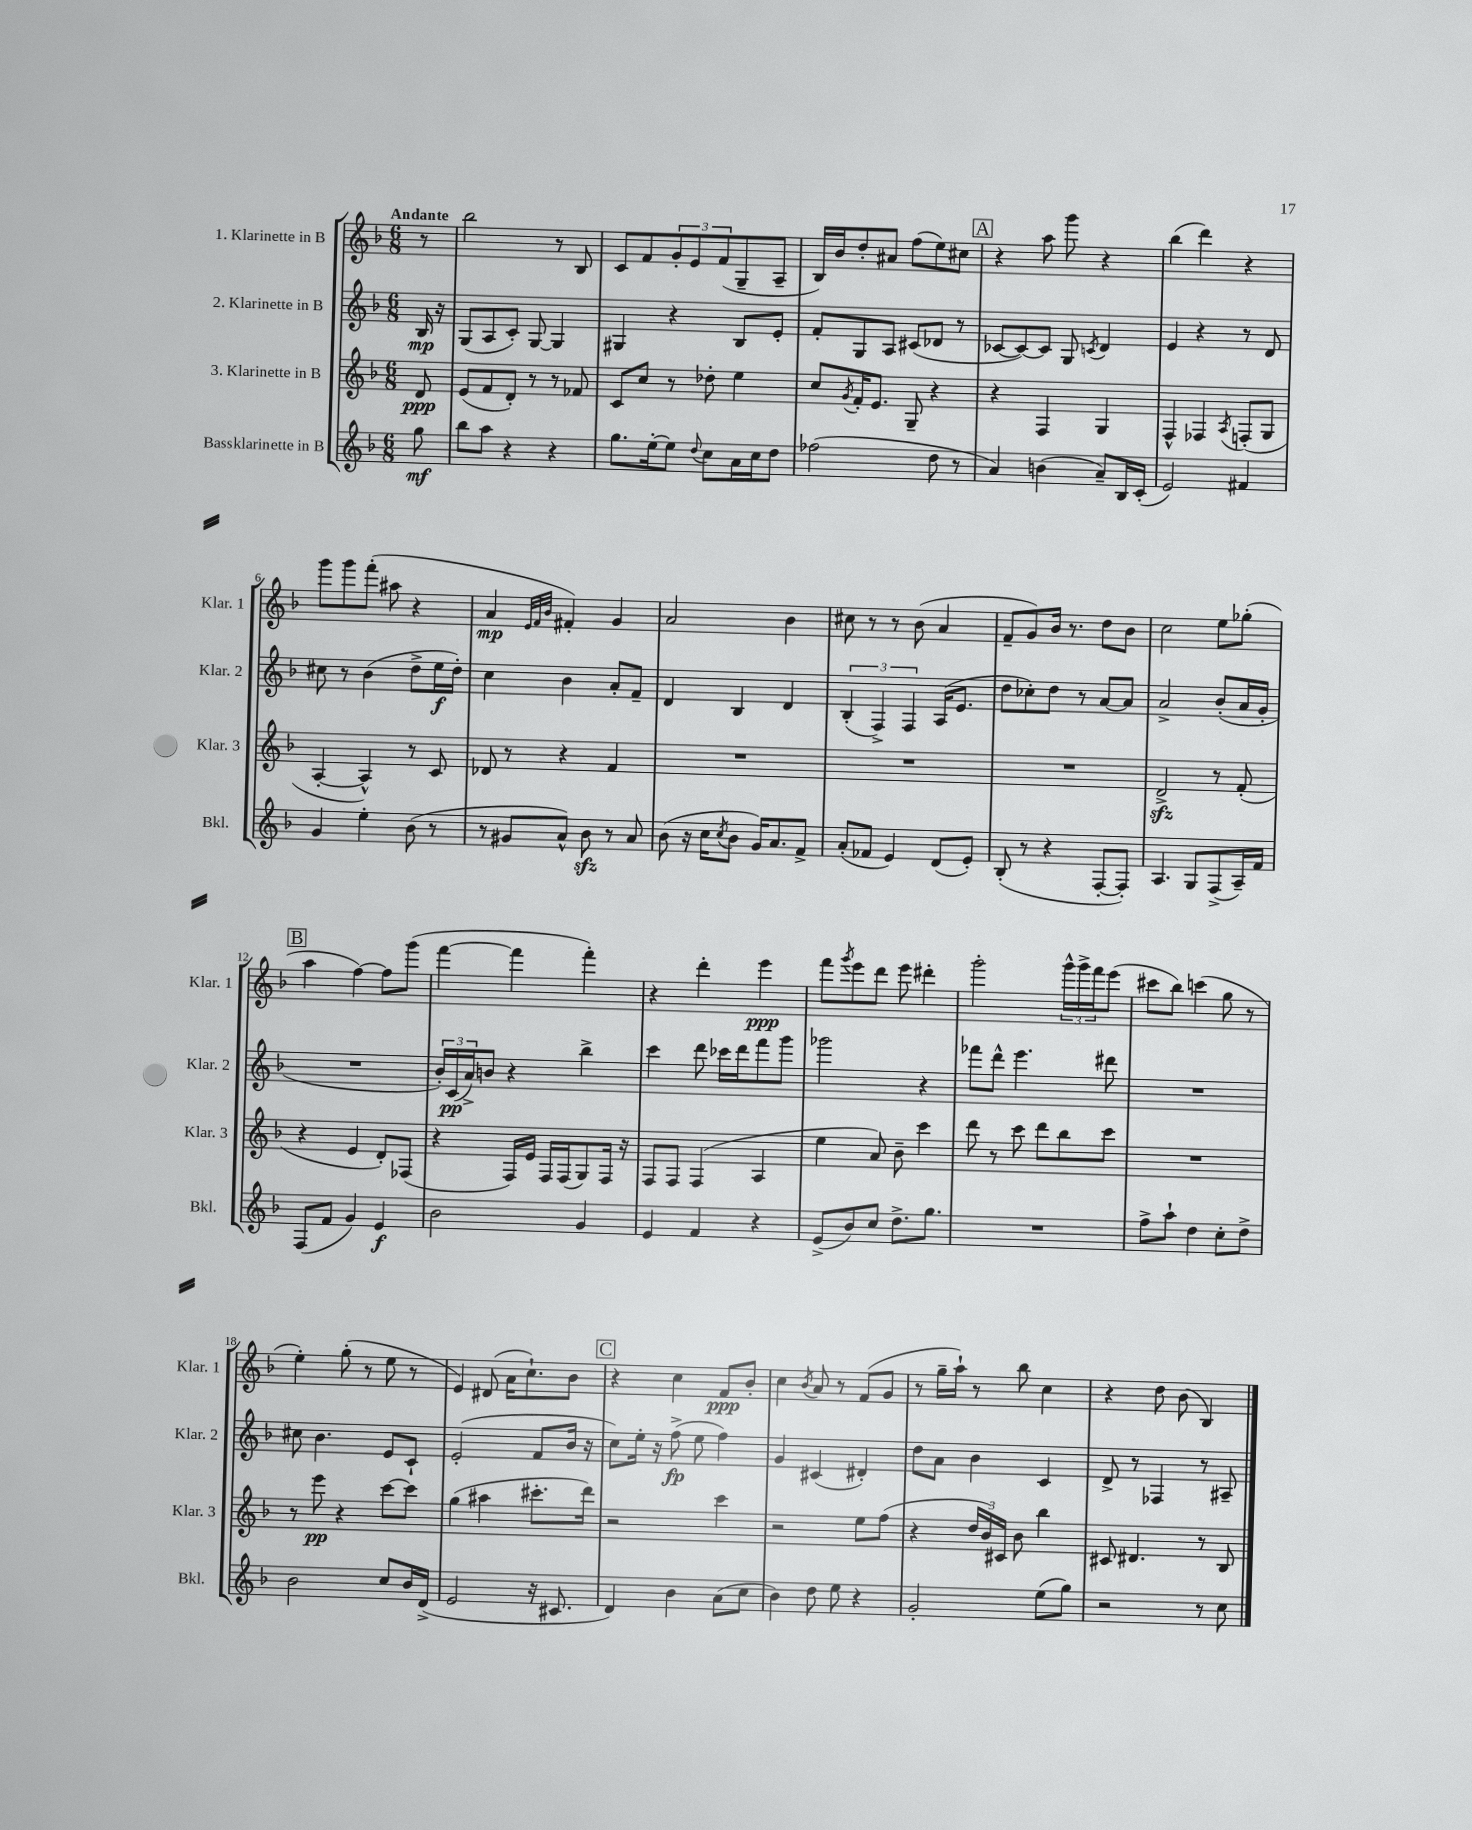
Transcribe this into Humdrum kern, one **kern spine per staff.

**kern	**kern	**kern	**kern
*staff4	*staff3	*staff2	*staff1
*clefG2	*clefG2	*clefG2	*clefG2
*k[b-]	*k[b-]	*k[b-]	*k[b-]
*M6/8	*M6/8	*M6/8	*M6/8
8gg\	8d/	16B-/	8r
.	.	16r	.
=	=	=	=
8bb-\L	(8e/L	(8G/L	2bb-\
8aa\J	8f/	8A/	.
4r	8d'/J)	8c'/J)	.
.	8r	[8G/	.
4r	8r	4G/]	8r
.	8f-/	.	8B-/
=	=	=	=
8.gg\L	8c/L	4G#/	8c/L
.	8cc/J	.	8f/
[16ee'\k	.	.	.
8ee\]J	8r	4r	12g'/
.	.	.	12e/
8qqdd/	.	.	.
8cc\L	8dd-'\	.	.
.	.	.	(12f/
16a\L	4ee\	8B-/L	8G~/
16cc\J	.	.	.
8dd\J	.	8e'/J	8A~/J
=	=	=	=
(2ff-\	8cc/L	8f'/L	16B-/LL)
.	.	.	16b-/J
.	8qg/	.	.
.	16f'/K	8G/	8dd'/
.	8.e/J	.	.
.	.	8A/J	8a#/J
.	8G~/	(8c#/L	(8ff\L
8dd\	4r	8d-/J	8ee\)
8r	.	8r	8cc#\J
=	=	=	=
4a/)	4r	[8c-/L	4r
.	.	8c-/_)	.
(4b\	4F/	8c-/]J	8aa\
.	.	8G/	8ggg\
.	.	8qc/	.
8a~/L)	4G/	4d/	4r
16B-/L	.	.	.
(16c'/JJ	.	.	.
=	=	=	=
2e/)	4F^^/	4e/	(4bb-\
.	4F-/	4r	4ddd\)
.	8qA/	.	.
4f#/	(8F'/L	8r	4r
.	8G/J	8d/	.
=	=	=	=
4g/	[4A'/	8cc#\	8ggg\L
.	.	8r	8ggg\
4ee'\	4A^^/])	(4b-\	(8fff'\J
.	.	.	8aa#\
(8b-\	8r	8dd^\L	4r
8r	8c/	16ee\L	.
.	.	16dd'\JJ)	.
=	=	=	=
8r	8d-/	4cc\	4a/
8g#/L	8r	.	.
.	.	.	32qqe/LLL
.	.	.	32qqf/
.	.	.	32qqb-/JJJ
8a^^/J)	4r	4b-\	4f#'/)
8b-\	.	.	.
8r	4f/	8a'/L	4g/
8a/	.	8f~/J	.
=	=	=	=
(8b-\	2.r	4d/	2a/
16r	.	.	.
16cc\LK	.	.	.
8qcc/	.	.	.
8b-\J	.	4B-/	.
16g/LK)	.	.	.
8.a/	.	.	.
.	.	4d/	4b-\
8f^/J	.	.	.
=	=	=	=
(8a'/L	2.r	(6B-'/	8cc#\
8f-/J	.	.	8r
.	.	6F^/)	.
4e/)	.	.	8r
.	.	6F/	.
.	.	.	(8b-\
(8d/L	.	(16A/LK	4a/
.	.	8.e/J	.
8e'/J)	.	.	.
=	=	=	=
(8B-'/	2.r	8dd\L	8f~/L
8r	.	8cc-'\)	8g/)
4r	.	8dd\J	16b-/Jk
.	.	.	8.r
.	.	8r	.
[8F'/L	.	[8a/L	8dd\L
8F'/]J)	.	8a/]J	8b-\J
=	=	=	=
4.A/	2d^/	2a^/	2cc\
8G/L	.	.	.
(8F^/	8r	(8b-'/L	8ee\L
16A~/L)	(8f'/	16a/L	(8gg-'\J
16f/JJ	.	16g'/JJ	.
=	=	=	=
(8F/L	4r	2.r	4aa\
8f/J	.	.	.
4g/)	4e/	.	[4ff\)
4e/	8d'/L)	.	8ff\]L
.	(8F-/J	.	(8ggg\J
=	=	=	=
2b-\	4r	24b-'/LL)	[4fff\
.	.	(24c/	.
.	.	24a^/J)	.
.	.	8b/J	.
.	16F/LL)	4r	4fff\]
.	16e/JJ	.	.
.	16F/LL	.	.
.	(16F/J	.	.
4g/	8G/)	4bb-^\	4fff'\)
.	16F/Jk	.	.
.	16r	.	.
=	=	=	=
4e/	8F/L	4ccc\	4r
.	8F/J	.	.
4f/	(4F/	8ddd\	4ddd'\
.	.	16ccc-\LL	.
.	.	16ddd\J	.
4r	4A/	8fff\	4eee\
.	.	8ggg\J	.
=	=	=	=
(8e^/L	4ee\	2ggg-\	8fff\L
.	.	.	8qggg/
8b-/)	.	.	8eee\
8cc/J	8a/)	.	8ddd\J
8.dd^\L	8b-~\	.	8eee\
.	4ccc\	4r	4ddd#'\
8.gg\J	.	.	.
=	=	=	=
2.r	8ddd\	8fff-\L	2ggg'\
.	8r	8ddd^^\J	.
.	8ccc\	4.eee\	.
.	8ddd\L	.	.
.	8bb-\	.	24ggg^^\LL
.	.	.	24ggg^\
.	.	.	24fff\J
.	8ccc\J	8ddd#\	(8eee\J
=	=	=	=
8ff^\L	2.r	2.r	8ccc#\L
8aa`\J	.	.	8bb-\J)
4dd\	.	.	(4ccc\
8cc'\L	.	.	8gg\
8dd^\J	.	.	8r
=	=	=	=
2b-\	8r	8cc#\	4ee'\)
.	8eee\	4.b-\	.
.	4r	.	(8gg'\
.	.	.	8r
8cc/L	[8ccc\L	8e/L	8ee\
16b-/L	8ccc\]J	8c`/J	8r
(16d^/JJ	.	.	.
=	=	=	=
2e/	(4gg\	(2e'/	4e/)
.	4aa#\	.	(8d#/
.	.	.	16a\LK
.	.	.	8.cc`\)
16r	8.ccc#'\L	8f/L	.
8.c#/	.	.	.
.	.	16b-/Jk	8b-\J
.	16ddd\Jk)	16r	.
=	=	=	=
4d/)	2r	8cc\L)	4r
.	.	16ee'\Jk	.
.	.	16r	.
4b-\	.	(8ff^\	4cc\
.	.	8ee\	.
(8a\L	4ccc\	4ff\)	8f/L
8cc\J	.	.	8b-'/J
=	=	=	=
4b-\)	2r	4g/	4cc\
.	.	.	8qb-/
8dd\	.	(4c#/	8a/
8ee\	.	.	8r
4r	8ee\L	4d#'/)	(8f/L
.	(8ff\J	.	8g/J
=	=	=	=
2g'/	4r	8dd\L	8r
.	.	8a\J	16gg~\LL
.	.	.	16aa`\JJ)
.	24dd/LL	4b-\	8r
.	24b-/)	.	.
.	24c#/JJ	.	.
.	8b-\	.	8bb-\
(8ee\L	4bb-\	4c/	4cc\
8gg\J)	.	.	.
=	=	=	=
2r	8c#/	8d^/	4r
.	4.d#/	8r	.
.	.	4F-/	8dd\
.	.	.	(8b-\
8r	8r	8r	4B-/)
8cc\	8B-/	8A#~/	.
==	==	==	==
*-	*-	*-	*-
